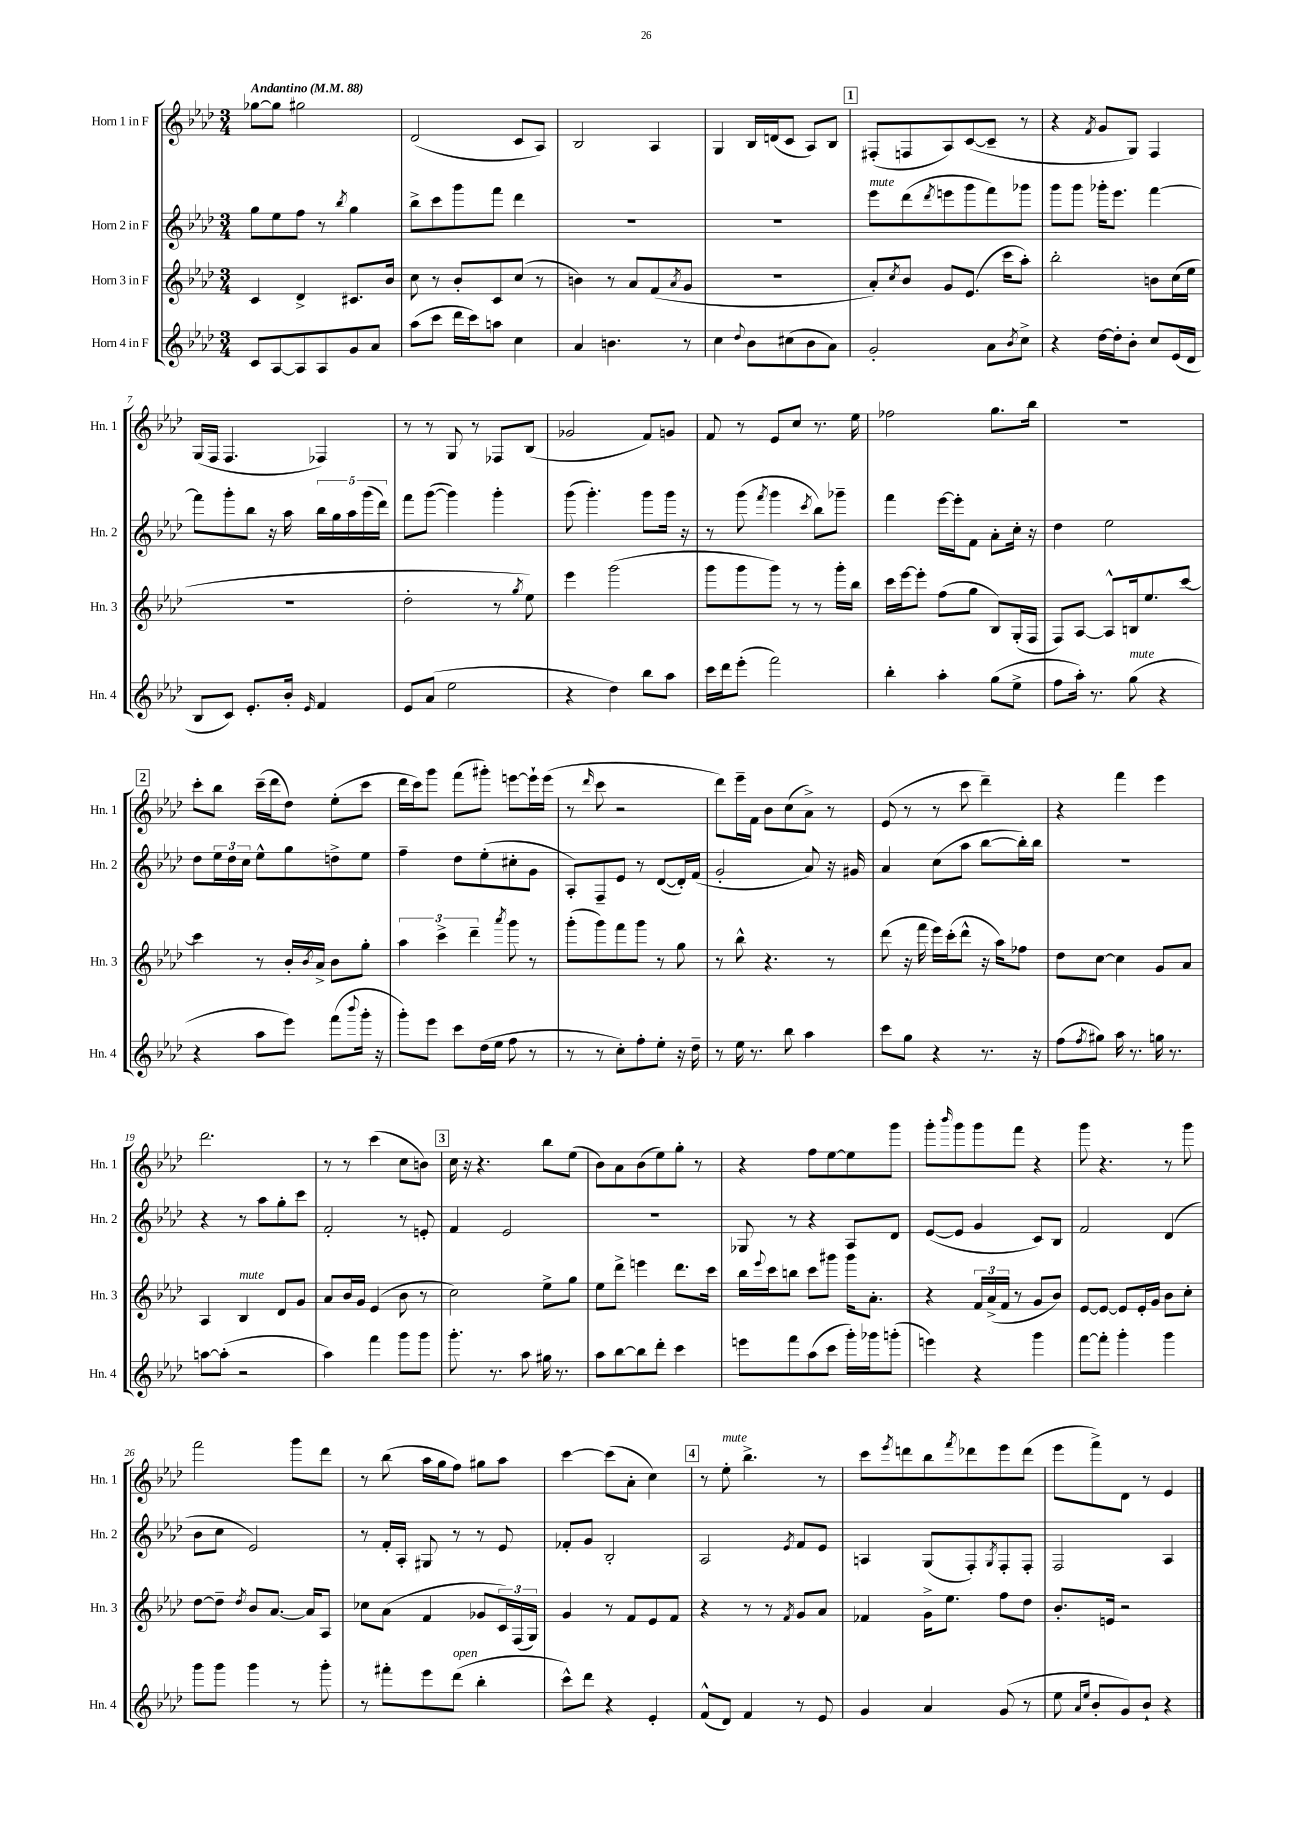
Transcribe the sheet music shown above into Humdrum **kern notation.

**kern	**kern	**kern	**kern
*part4	*part3	*part2	*part1
*staff4	*staff3	*staff2	*staff1
*I"Horn 4 in F	*I"Horn 3 in F	*I"Horn 2 in F	*I"Horn 1 in F
*I'Hn. 4	*I'Hn. 3	*I'Hn. 2	*I'Hn. 1
*clefG2	*clefG2	*clefG2	*clefG2
*k[b-e-a-d-]	*k[b-e-a-d-]	*k[b-e-a-d-]	*k[b-e-a-d-]
*M3/4	*M3/4	*M3/4	*M3/4
*MM88	*MM88	*MM88	*MM88
=1	=1	=1	=1
!	!	!	!LO:TX:a:B:t=Andantino
8c/L	4c/	8gg\L	[8gg-X\L
[8A-/	.	8ee-\	8gg-\J]
8A-/]	4d-^/	8ff\J	2gg#X\
8A-/	.	8r	.
.	.	8qbb-/	.
8g/	8.c#X/L	4gg\	.
8a-/J	.	.	.
.	16b-/Jk	.	.
=2	=2	=2	=2
(8aa-\L	8cc\	8bb-^\L	(2d-/
8ccc\J	8r	8ccc\	.
16ddd-\LL	8b-'/L	8ggg\	.
16ccc\J)	.	.	.
8aan\J	8c/	8fff\J	.
4cc\	(8cc/J	4ddd-\	8c/L
.	8r	.	8A-/J)
=3	=3	=3	=3
4a-/	4bn\)	2.r	2B-/
4.bn\	8r	.	.
.	8a-/L	.	.
.	(8f/	.	4A-/
.	8qa-/	.	.
8r	8g/J	.	.
=4	=4	=4	=4
4cc\	2.r	2.r	4G/
8qqdd-/	.	.	.
8b-\L	.	.	16B-/LL
.	.	.	(16dn/J
(8cc#X\	.	.	8c/J
8b-\	.	.	8A-/L)
8a-\J)	.	.	8B-/J
!!LO:REH:place=s1:t=1
=5	=5	=5	=5
!	!	!LO:TX:a:i:t=mute	!
2g'/	8a-'/L)	8eee-\L	(8F#X'/L
.	8qcc/	.	.
.	8b-/J	(8ddd-\	8Fn/
.	.	8qddd-/	.
.	8g/L	8eeen\	8A-/)
.	(8.e-/J	8ggg\	([8c/
8a-\L	.	8fff\)	8c~/J]
.	16ccc\KL	.	.
8qb-/	.	.	.
8cc^\J	8aa-'\J)	8ggg-X\J	8r
=6	=6	=6	=6
4r	2bb-'\	8ggg\L	4r
.	.	8ggg\J	.
.	.	.	8qf/
[16dd-\LL	.	16ggg-X'\KL	8g/L
16dd-'\J]	.	8.eee-\J	.
8b-'\J	.	.	8G/J)
8cc/L	8bn\L	[4fff\	4F/
(16e-/L	(16cc\L	.	.
16d-/JJ	16ee-\JJ	.	.
!!LO:LB:g=z
=7	=7	=7	=7
8B-/L	2.r	8fff\L]	(16G/LL
.	.	.	16F/JJ
8c/J)	.	8ggg'\	4.F/
8.e-'/L	.	8bb-\J	.
.	.	16r	.
16b-'/Jk	.	16aa-\	.
16qqe-/	.	.	.
4f/	.	20bb-\LL	4F-X/)
.	.	20gg\	.
.	.	20aa-\	.
.	.	(20ggg\	.
.	.	20ddd-\JJ)	.
=8	=8	=8	=8
8e-/L	2dd-'\	8fff\L	8r
(8a-/J	.	([8ggg\J	8r
2ee-\	.	4ggg\])	8G/
.	.	.	8r
.	8r	4ggg'\	8F-X/L
.	8qgg/	.	.
.	8ee-\)	.	(8B-/J
=9	=9	=9	=9
4r	4eee-\	(8ggg\	2g-X/
.	.	4.ggg'\)	.
4dd-\)	(2ggg\	.	.
8bb-\L	.	8ggg\L	8f/L)
8aa-\J	.	16ggg\Jk	8gn/J
.	.	16r	.
=10	=10	=10	=10
16ccc\LL	8ggg\L	8r	8f/
16ddd-\J	.	.	.
(8eee-'\J	8ggg\	(8ggg\	8r
.	.	8qfff/	.
2fff\)	8ggg\J)	4ggg\	8e-/L
.	8r	.	8cc/J
.	.	8qccc/	.
.	8r	8bb-\L)	8.r
.	16ggg'\LL	8ggg-X~\J	.
.	16bb-\JJ	.	16ee-\
=11	=11	=11	=11
4bb-'\	16ccc\LL	4fff\	2ff-X\
.	[16eee-\J	.	.
.	8eee-'\J]	.	.
4aa-'\	(8ff\L	[16eee-\LL	.
.	.	16eee-'\J]	.
.	8gg\J	8f\J	.
(8gg\L	8B-/L)	8a-'\L	8.gg\L
8ee-^\J	(16G'/L	16cc'\Jk	.
.	16F/JJ	16r	16bb-\Jk
=12	=12	=12	=12
8ff\L	8F/L)	4dd-\	2.r
16aa-'\Jk)	[8A-/J	.	.
8.r	.	.	.
.	8A-^^/L]	2ee-\	.
!LO:TX:a:i:t=mute	!	!	!
(8gg\	16Bn/k	.	.
.	8.ee-/	.	.
4r	.	.	.
.	[8ccc/J	.	.
!!LO:LB:g=z
!!LO:REH:place=s1:t=2
=13	=13	=13	=13
4r	4ccc\]	8dd-\L	8ccc'\L
.	.	24ee-\L	8bb-\J
.	.	24dd-\	.
.	.	24cc\JJ	.
8aa-\L	8r	8ee-^^\L	(16ccc~\LL
.	.	.	16ddd-\J
8eee-\J)	16b-'/LL	8gg\	8dd-\J)
.	8qb-/	.	.
.	16a-^/JJ	.	.
(8fff\L	8b-\L	8ddn^\	(8ee-'\L
8qqbbb-/	.	.	.
16ggg'\Jk	8gg'\J	8ee-\J	8ccc\J
16r	.	.	.
=14	=14	=14	=14
8ggg'\L)	6aa-\	4ff~\	16ddd-\LL
.	.	.	16ccc\J)
8eee-\J	.	.	8ggg\J
.	6ccc^\	.	.
8ccc\L	.	8dd-\L	(8fff\L
.	6ddd-~\	.	.
(16dd-\L	.	(8ee-'\	8ggg#X'\J)
16ee-\JJ	.	.	.
.	8qaaa-/	.	.
8ff\	8ggg\	8cc#X'\	[8eeen\L
8r	8r	8g\J	16eee`\L]
.	.	.	(16eee\JJ
=15	=15	=15	=15
8r	(8ggg'\L	8A-'/L)	8r
.	.	.	16qqddd-/
8r	8ggg\)	8F~/	8ccc\
8cc'\L)	8fff\	8e-/J	2r
8ff'\	8ggg\J	8r	.
8ee-'\J	8r	([8d-/L	.
16r	8gg\	16d-'/L])	.
16dd-~\	.	(16f/JJ	.
=16	=16	=16	=16
8r	8r	2g'/	8ddd-\L)
16ee-\	8bb-^^\	.	16eee-~\L
8.r	.	.	16f\JJ
.	4.r	.	8b-\L
8bb-\	.	.	(8cc\
4aa-\	.	8a-/)	8a-^\J)
.	8r	16r	8r
.	.	16g#X/	.
=17	=17	=17	=17
8ccc\L	(8ddd-\	4a-/	(8e-/
8gg\J	16r	.	8r
.	16fff\	.	.
4r	16eee-\LL)	(8cc\L	8r
.	(16ccc'\J	.	.
.	8ddd-^^\J	8aa-\J	8ccc\
8.r	16r	[8bb-\L	4ddd-~\)
.	16aa-\KL)	.	.
.	8ff-X\J	16bb-'\L])	.
16r	.	16bb-\JJ	.
=18	=18	=18	=18
(8ff\L	8dd-\L	2.r	4r
8qff/	.	.	.
8gg#X\J)	[8cc\J	.	.
16aa-\	4cc\]	.	4fff\
8.r	.	.	.
16ggn\	8g/L	.	4eee-\
8.r	.	.	.
.	8a-/J	.	.
!!LO:LB:g=z
=19	=19	=19	=19
[8aan\L	4A-/	4r	2.ddd-\
(8aa'\J]	.	.	.
!	!LO:TX:a:i:t=mute	!	!
2r	4B-/	8r	.
.	.	8aa-\L	.
.	8d-/L	8gg'\	.
.	8g/J	8ccc\J	.
=20	=20	=20	=20
4aa-\)	8a-/L	2f'/	8r
.	16b-/L	.	8r
.	16g/JJ	.	.
4fff\	(4e-/	.	(4ccc\
8ggg\L	8b-\	8r	8cc\L
8ggg\J	8r	8en'/	8bn\J)
!!LO:REH:place=s1:t=3
=21	=21	=21	=21
8.ggg'\	2cc\)	4f/	16cc\
.	.	.	16r
.	.	.	4.r
8.r	.	.	.
.	.	2e-/	.
8aa-\	.	.	.
16gg#X\	8ee-^\L	.	8bb-\L
8.r	.	.	.
.	8gg\J	.	(8ee-\J
=22	=22	=22	=22
8aa-\L	8ee-\L	2.r	8b-\L)
[8bb-\	8ddd-^\J	.	8a-\
8bb-\]	4eeen\	.	(8b-\
8ddd-'\J	.	.	8ee-\)
4ccc\	8.ddd-\L	.	8gg'\J
.	.	.	8r
.	16ccc\Jk	.	.
=23	=23	=23	=23
8eeen\L	16bb-\LL	8G-X/	4r
.	8qqeee-/	.	.
.	16ccc\J	.	.
8fff\	8bbn\J	8r	.
(8aa-\	8ccc\L	4r	8ff\L
8ccc\J	8ggg#X\J	.	[8ee-\
16ggg'\LL)	16ggg#\KL	8A-/L	8ee-\]
16ggg-X\J	8.a-'\J	.	.
(8gggn'\J	.	8d-/J	8ggg\J
=24	=24	=24	=24
4eeen\)	4r	([8e-/L	8ggg'\L
.	.	.	16qqbbb-/
.	.	8e-/J]	8ggg\
4r	24f/LL	4g/	8ggg\
.	(24a-^/	.	.
.	24f/JJ	.	.
.	8r	.	8fff\J
4ggg\	8g/L	8c/L)	4r
.	8b-/J)	8B-/J	.
=25	=25	=25	=25
[8fff\L	[8e-/L	2f/	8ggg\
8fff'\J]	8e-/J_	.	4.r
4ggg'\	8e-/L]	.	.
.	16e-'/L	.	.
.	16g/JJ	.	.
4ggg\	8b-\L	(4d-/	8r
.	8cc'\J	.	8ggg\
!!LO:LB:g=z
=26	=26	=26	=26
8ggg\L	[8dd-\L	8b-\L	2fff\
8ggg\J	8dd-~\J]	8cc\J	.
.	8qdd-/	.	.
4ggg\	8b-/L	2e-/)	.
.	[8.a-/J	.	.
8r	.	.	8ggg\L
.	16a-/KL]	.	.
8ggg'\	8A-/J	.	8ddd-\J
=27	=27	=27	=27
8r	8cc-X\L	8r	8r
8fff#X'\L	(8a-\J	16f'/LL	(8bb-\
.	.	16A-'/JJ	.
8eee-\	4f/	8G#X/	16aa-\LL
.	.	.	16gg\J
!LO:TX:a:i:t=open	!	!	!
(8ddd-\J	.	8r	8ff\J)
4bb-'\	8g-X/L	8r	8gg#X\L
.	24c/L)	8e-/	8aa-\J
.	(24F/	.	.
.	24G/JJ)	.	.
=28	=28	=28	=28
8ccc^^\L)	4g/	8f-X'/L	[4ccc\
8ddd-\J	.	8g/J	.
4r	8r	2B-'/	(8ccc\L]
.	8f/L	.	8a-'\J
4e-'/	8e-/	.	4cc\)
.	8f/J	.	.
!!LO:REH:place=s1:t=4
=29	=29	=29	=29
(8f^^/L	4r	2A-/	8r
!	!	!	!LO:TX:a:i:t=mute
8d-/J)	.	.	8ee-'\
4f/	8r	.	4.bb-^\
.	8r	.	.
.	8qf/	8qe-/	.
8r	8g/L	8f/L	.
8e-/	8a-/J	8e-/J	8r
=30	=30	=30	=30
4g/	4f-X/	4An/	8ccc\L
.	.	.	8qeee-/
.	.	.	8dddn\
4a-/	16g^\KL	(8G/L	8bb-\
.	8.ee-\J	.	.
.	.	.	8qfff/
.	.	8F'/)	8ddd-X\
.	.	8qG/	.
(8g/	8ff\L	8F'/	8eee-\
8r	8dd-\J	8F'/J	(8ddd-\J
=31	=31	=31	=31
8ee-\	8.b-'/L	2F/	8eee-\L
16qqa-/LL	.	.	.
16qqee-/JJ	.	.	.
8b-'/L	.	.	8fff^\)
.	16en/Jk	.	.
8g/)	2r	.	8d-\J
8b-`/J	.	.	8r
4r	.	4A-/	4e-/
==	==	==	==
*-	*-	*-	*-
